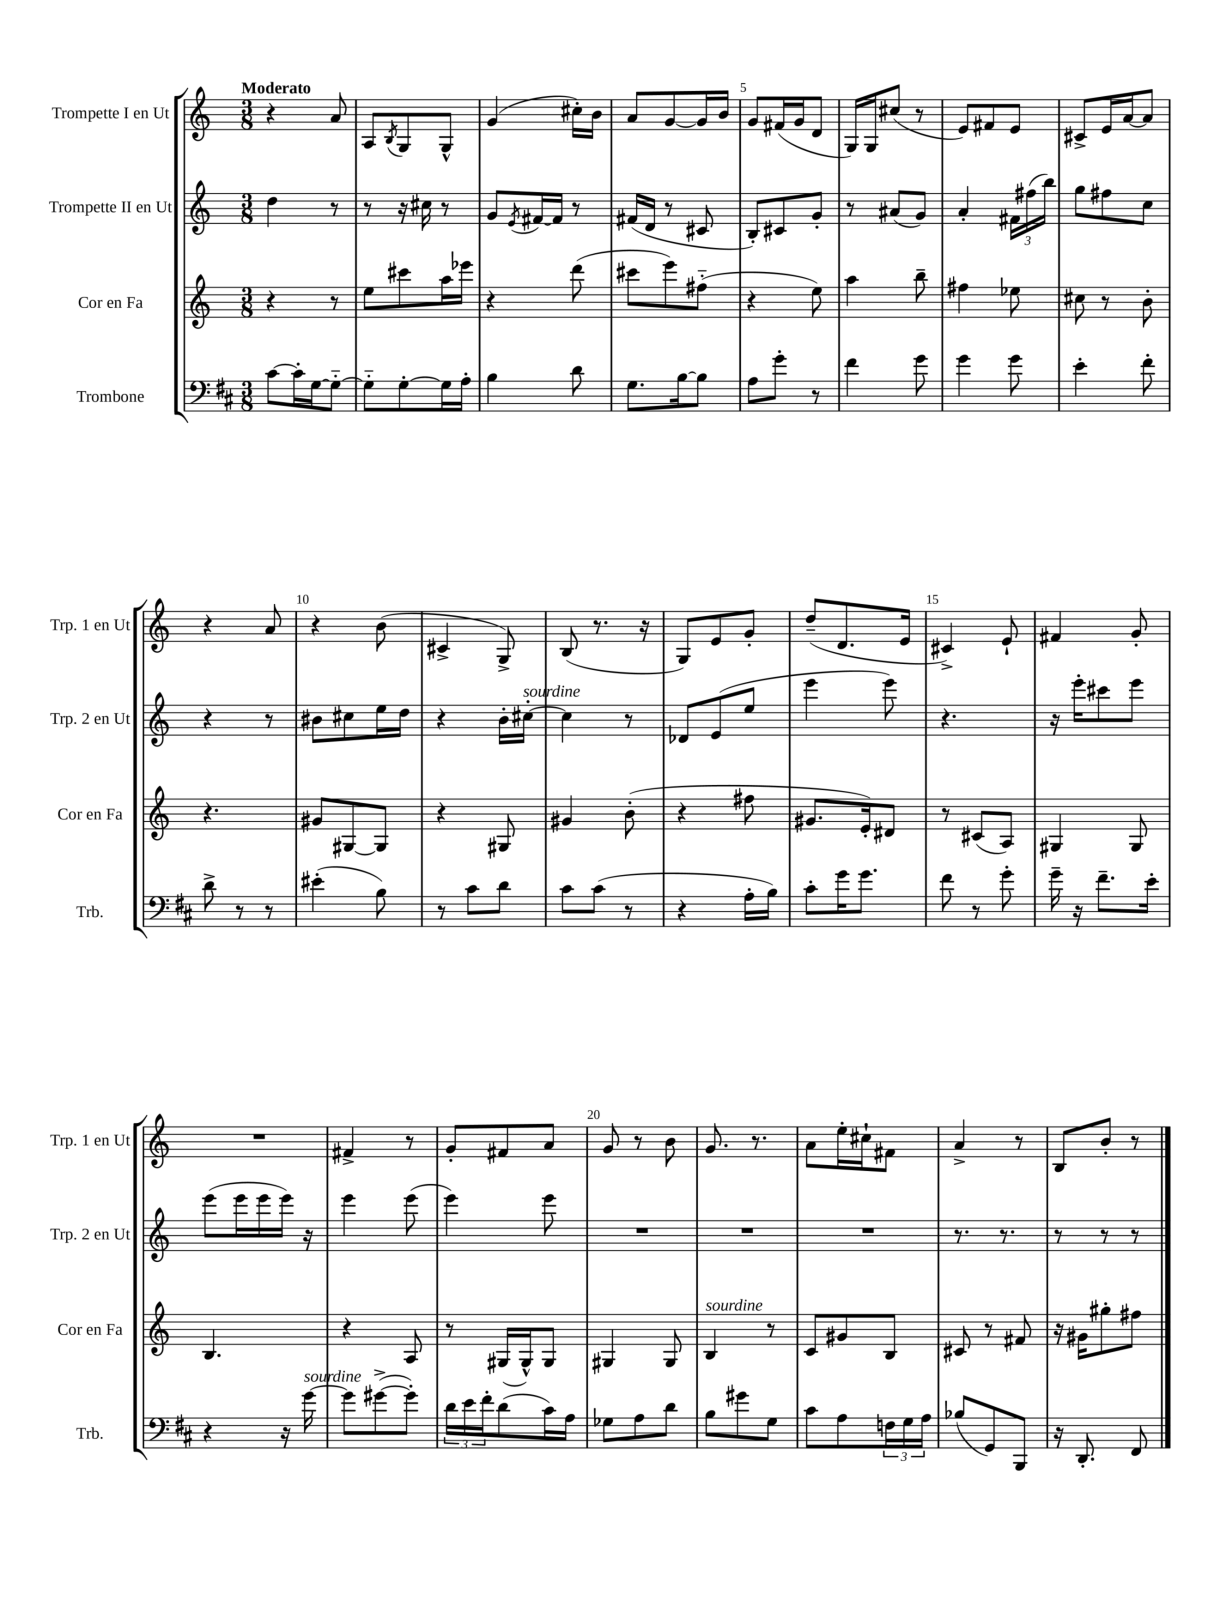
<<
\new StaffGroup <<
\new Staff = "s0" \with { instrumentName = "Trompette I en Ut" shortInstrumentName = "Trp. 1 en Ut" } {
    \clef treble \key c \major \numericTimeSignature \time 3/8 \tempo "Moderato"
    r4 a'8 |
    a8 \acciaccatura { b8 } g8 g8-^ |
    g'4( cis''16-.) b'16 |
    a'8 g'8~ g'16 b'16 |
    g'8 fis'16( g'16 d'8 |
    g16) g16 cis''8( r8 |
    e'8) fis'8 e'8 |
    cis'8-> e'16 a'16~ a'8 |
    r4 a'8 |
    r4 b'8( |
    cis'4-> g8->) |
    b8( r8. r16 |
    g8) e'8 g'8-. |
    d''8--( d'8. e'16 |
    cis'4->) e'8-! |
    fis'4 g'8-. |
    R4. |
    fis'4-> r8 |
    g'8-. fis'8 a'8 |
    g'8 r8 b'8 |
    g'8. r8. |
    a'8 e''16-. cis''16-! fis'8 |
    a'4-> r8 |
    b8 b'8-. r8 \bar "|." |
}
\new Staff = "s1" \with { instrumentName = "Trompette II en Ut" shortInstrumentName = "Trp. 2 en Ut" } {
    \clef treble \key c \major \numericTimeSignature \time 3/8
    d''4 r8 |
    r8 r16 cis''16 r8 |
    g'8 \acciaccatura { e'8 } fis'16~ fis'16 r8 |
    fis'16( d'16 r8 cis'8 |
    b8-.) cis'8 g'8-. |
    r8 ais'8( g'8) |
    a'4-. \tuplet 3/2 { fis'16 fis''16( b''16) } |
    g''8 fis''8 c''8 |
    r4 r8 |
    bis'8 cis''8 e''16 d''16 |
    r4 b'16-. cis''16~-.^\markup { \italic "sourdine" } |
    cis''4 r8 |
    des'8 e'8( e''8 |
    e'''4 e'''8) |
    r4. |
    r16 e'''16-. cis'''8 e'''8 |
    e'''8( e'''16 e'''16 e'''16) r16 |
    e'''4 e'''8( |
    e'''4) e'''8 |
    R4. |
    R4. |
    R4. |
    r8. r8. |
    r8 r8 r8 \bar "|." |
}
\new Staff = "s2" \with { instrumentName = "Cor en Fa" shortInstrumentName = "Cor en Fa" } {
    \clef treble \key c \major \numericTimeSignature \time 3/8
    r4 r8 |
    e''8 cis'''8 a''16 ees'''16 |
    r4 d'''8( |
    cis'''8 e'''8) fis''8-_( |
    r4 e''8) |
    a''4 b''8-- |
    fis''4 ees''8 |
    cis''8 r8 b'8-. |
    r4. |
    gis'8 gis8~ gis8 |
    r4 gis8 |
    gis'4 b'8-.( |
    r4 fis''8 |
    gis'8. e'16-.) dis'8 |
    r8 cis'8( a8) |
    gis4 gis8 |
    b4. |
    r4 a8 |
    r8 gis16( gis16-^) gis8 |
    gis4 gis8 |
    b4^\markup { \italic "sourdine" } r8 |
    c'8 gis'8 b8 |
    cis'8 r8 fis'8 |
    r16 gis'16 gis''8-. fis''8 \bar "|." |
}
\new Staff = "s3" \with { instrumentName = "Trombone" shortInstrumentName = "Trb." } {
    \clef bass \key d \major \numericTimeSignature \time 3/8
    cis'8~ cis'16-. g16~ g8~-_ |
    g8-_ g8~-. g16 a16-. |
    b4 d'8 |
    g8. b16~ b8 |
    a8 g'8-. r8 |
    fis'4 g'8 |
    g'4 g'8 |
    e'4-. fis'8-. |
    d'8-> r8 r8 |
    eis'4-.( b8) |
    r8 cis'8 d'8 |
    cis'8 cis'8( r8 |
    r4 a16-. b16) |
    cis'8-. g'16 g'8. |
    fis'8 r8 g'8-. |
    g'16-- r16 fis'8.-- e'16-. |
    r4 r16 g'16~^\markup { \italic "sourdine" } |
    g'8 gis'8~->( gis'8-.) |
    \tuplet 3/2 { d'16 e'16 fis'16-. } d'8( cis'16) a16 |
    ges8 a8 d'8 |
    b8 gis'8 g8 |
    cis'8 a8 \tuplet 3/2 { f16 g16 a16 } |
    bes8( g,8) b,,8 |
    r16 d,8.-. fis,8 \bar "|." |
}
>>
>>
\layout { \context { \Score \override BarNumber.break-visibility = ##(#f #t #t) barNumberVisibility = #(every-nth-bar-number-visible 5) } }
